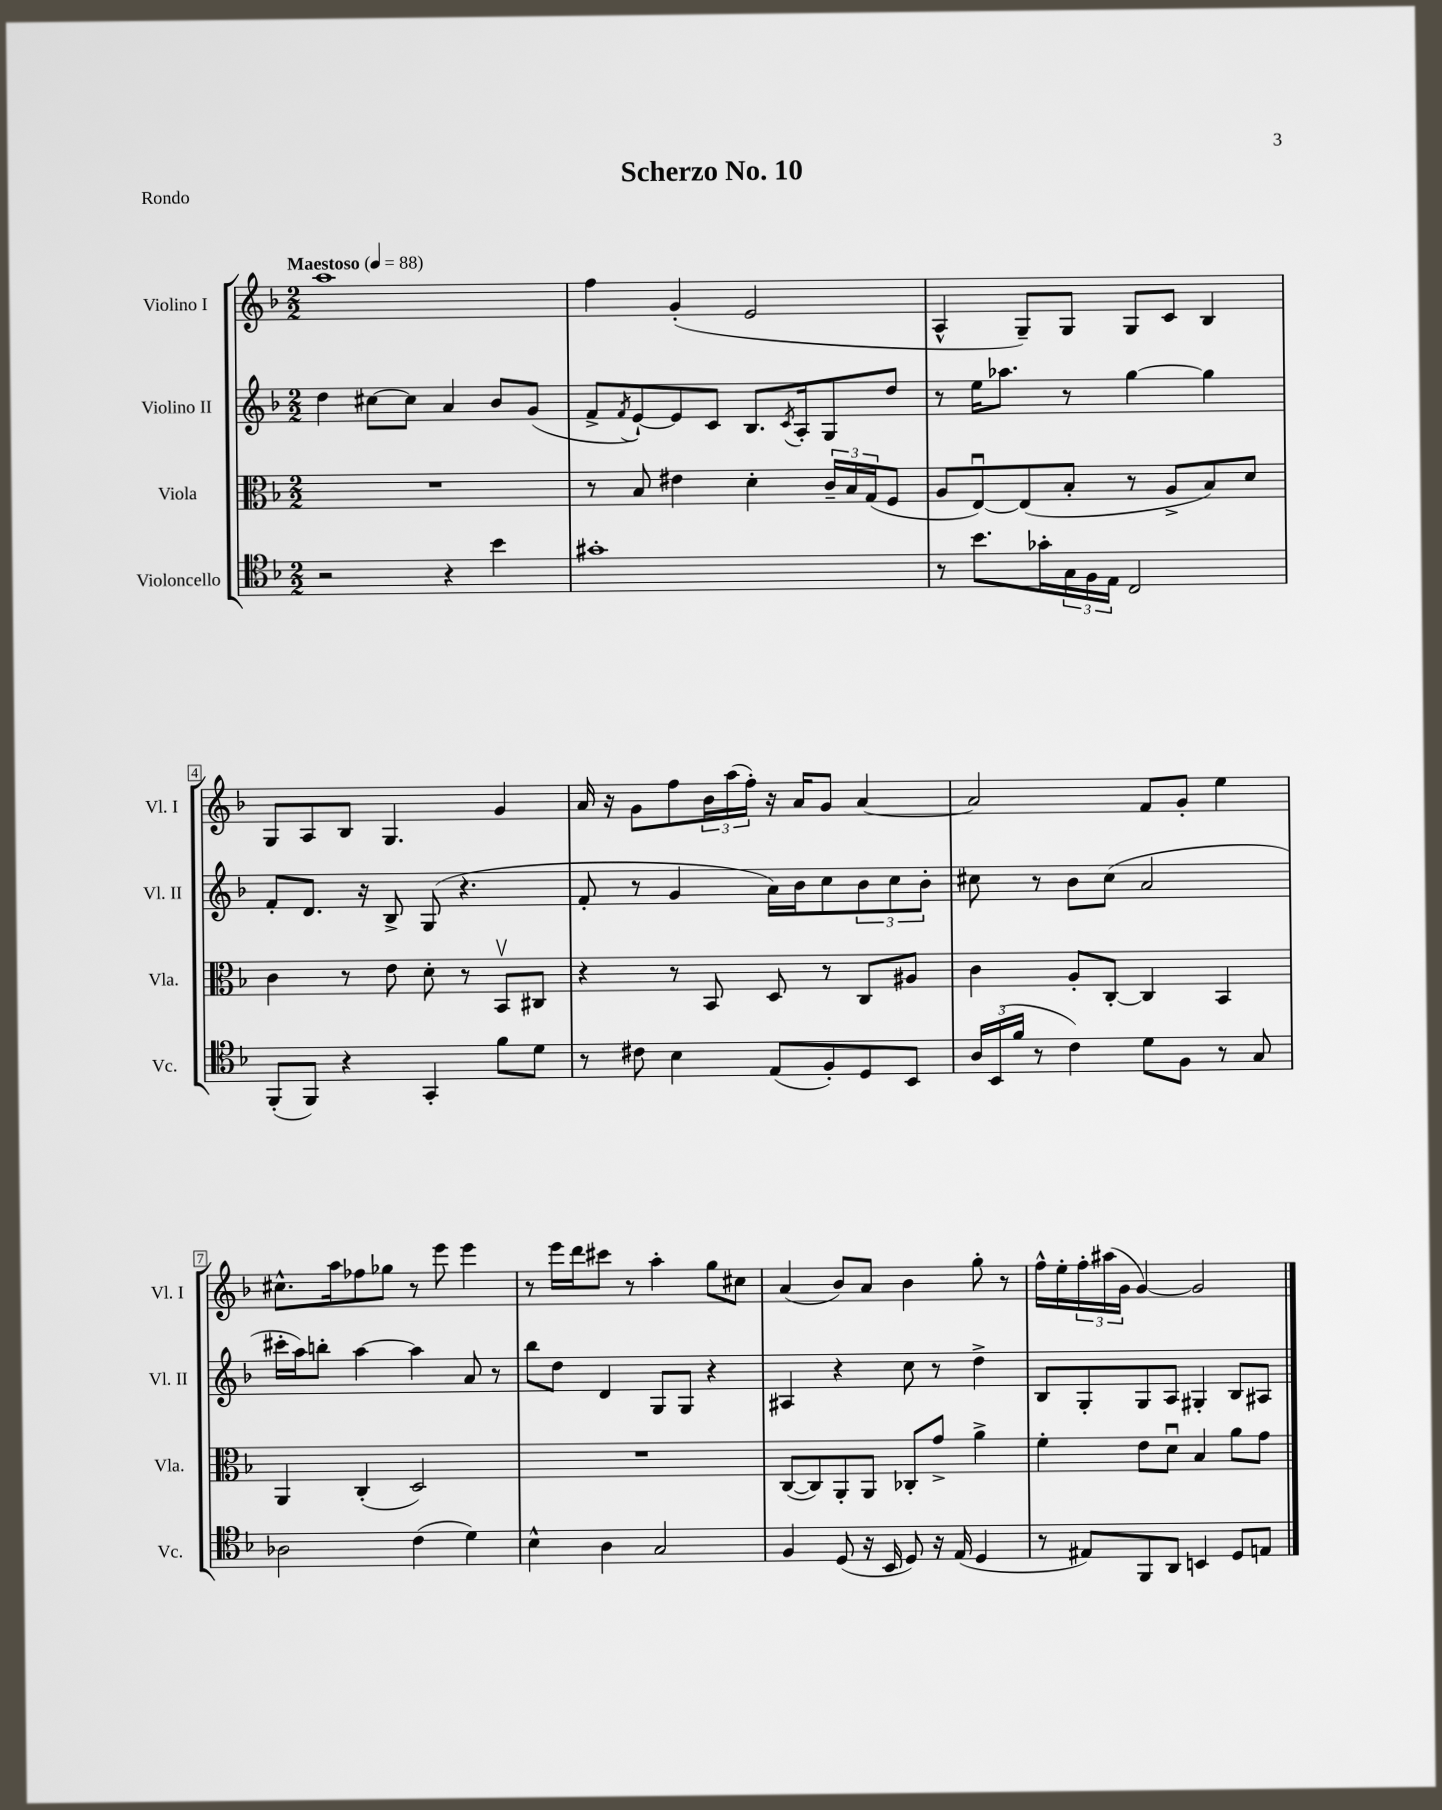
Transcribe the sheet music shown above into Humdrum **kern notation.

**kern	**kern	**kern	**kern
*staff4	*staff3	*staff2	*staff1
*clefC4	*clefC3	*clefG2	*clefG2
*k[b-]	*k[b-]	*k[b-]	*k[b-]
*M2/2	*M2/2	*M2/2	*M2/2
*MM88	*MM88	*MM88	*MM88
2r	1r	4dd\	1aa
.	.	[8cc#\L	.
.	.	8cc#\]J	.
4r	.	4a/	.
4b-\	.	8b-/L	.
.	.	(8g/J	.
=	=	=	=
1g#'	8r	8f^/L	4ff\
.	.	8qf/	.
.	8B-/	[8e`/)	.
.	4e#\	8e/]	(4g'/
.	.	8c/J	.
.	4d'\	8.B-/L	2e/
.	.	8qc/	.
.	.	16A'/k	.
.	24c~/LL	8G/	.
.	24B-/	.	.
.	(24G/J	.	.
.	8F/J	8dd/J	.
=	=	=	=
8r	8A/L	8r	4A^^/
8.b-\L	[8Eu/)	16ee\LK	.
.	.	8.aa-\J	.
.	(8E/]	.	8G~/L)
16g-'\L	.	.	.
24G\	8B-'/J	8r	8G/J
24F\	.	.	.
24E\JJ	.	.	.
2C/	8r	[4gg\	8G/L
.	8A^/L	.	8c/J
.	8B-/)	4gg\]	4B-/
.	8d/J	.	.
=	=	=	=
(8FF'/L	4c\	8f'/L	8G/L
8FF/J)	.	8.d/J	8A/
4r	8r	.	8B-/J
.	.	16r	.
.	8e\	8B-^/	4.G/
4GG'/	8d'\	(8G/	.
.	8r	4.r	.
8f\L	8BB-v/L	.	4g/
8d\J	8C#/J	.	.
=	=	=	=
8r	4r	8f'/	16a/
.	.	.	16r
8c#\	.	8r	8g\L
4B-\	8r	4g/	8ff\
.	8BB-/	.	24b-\L
.	.	.	(24aa\
.	.	.	24ff'\JJ)
(8E/L	8D/	16a\LL)	16r
.	.	16b-\J	16a/LK
8F'/)	8r	8cc\	8g/J
8D/	8C/L	12b-\	[4a/
.	.	12cc\	.
8BB-/J	8A#/J	.	.
.	.	12b-'\J	.
=	=	=	=
24A/LL	4c\	8cc#\	2a/]
(24BB-/	.	.	.
24f/JJ	.	.	.
8r	.	8r	.
4c\)	8A'/L	8b-\L	.
.	[8C'/J	(8cc#\J	.
8d\L	4C/]	2a/	8f/L
8F\J	.	.	8g'/J
8r	4BB-/	.	4ee\
8G/	.	.	.
=	=	=	=
2A-\	4AA/	16ccc#'\LL	8.cc#^^\L
.	.	16aa\J)	.
.	.	8bb'\J	.
.	.	.	16aa\k
.	(4C'/	[4aa\	8ff-\
.	.	.	8gg-\J
(4c\	2D/)	4aa\]	8r
.	.	.	8eee\
4d\)	.	8a/	4eee\
.	.	8r	.
=	=	=	=
4B-^^\	1r	8bb-\L	8r
.	.	8dd\J	16eee\LL
.	.	.	16ddd\J
4A\	.	4d/	8ccc#\J
.	.	.	8r
2G/	.	8G/L	4aa'\
.	.	8G/J	.
.	.	4r	8gg\L
.	.	.	8cc#\J
=	=	=	=
4F/	([8C/L	4A#/	(4a/
.	8C/])	.	.
(8D/	8AA'/	4r	8b-/L)
16r	8AA/J	.	8a/J
16BB-/	.	.	.
8D/)	8C-'/L	8cc\	4b-\
16r	8g^/J	8r	.
(16E/	.	.	.
4D/	4a^\	4dd^\	8gg'\
.	.	.	8r
=	=	=	=
8r	4f'\	8B-/L	16ff^^\LL
.	.	.	16ee'\
8E#/L)	.	8G'/	24ff'\
.	.	.	(24aa#\
.	.	.	24g\JJ
8FF/	8e\L	8G/	[4g/)
8AA/J	8du\J	8A/J	.
4BB/	4B-/	4G#'/	2g/]
8D/L	8a\L	8B-/L	.
8E/J	8g\J	8A#/J	.
==	==	==	==
*-	*-	*-	*-
